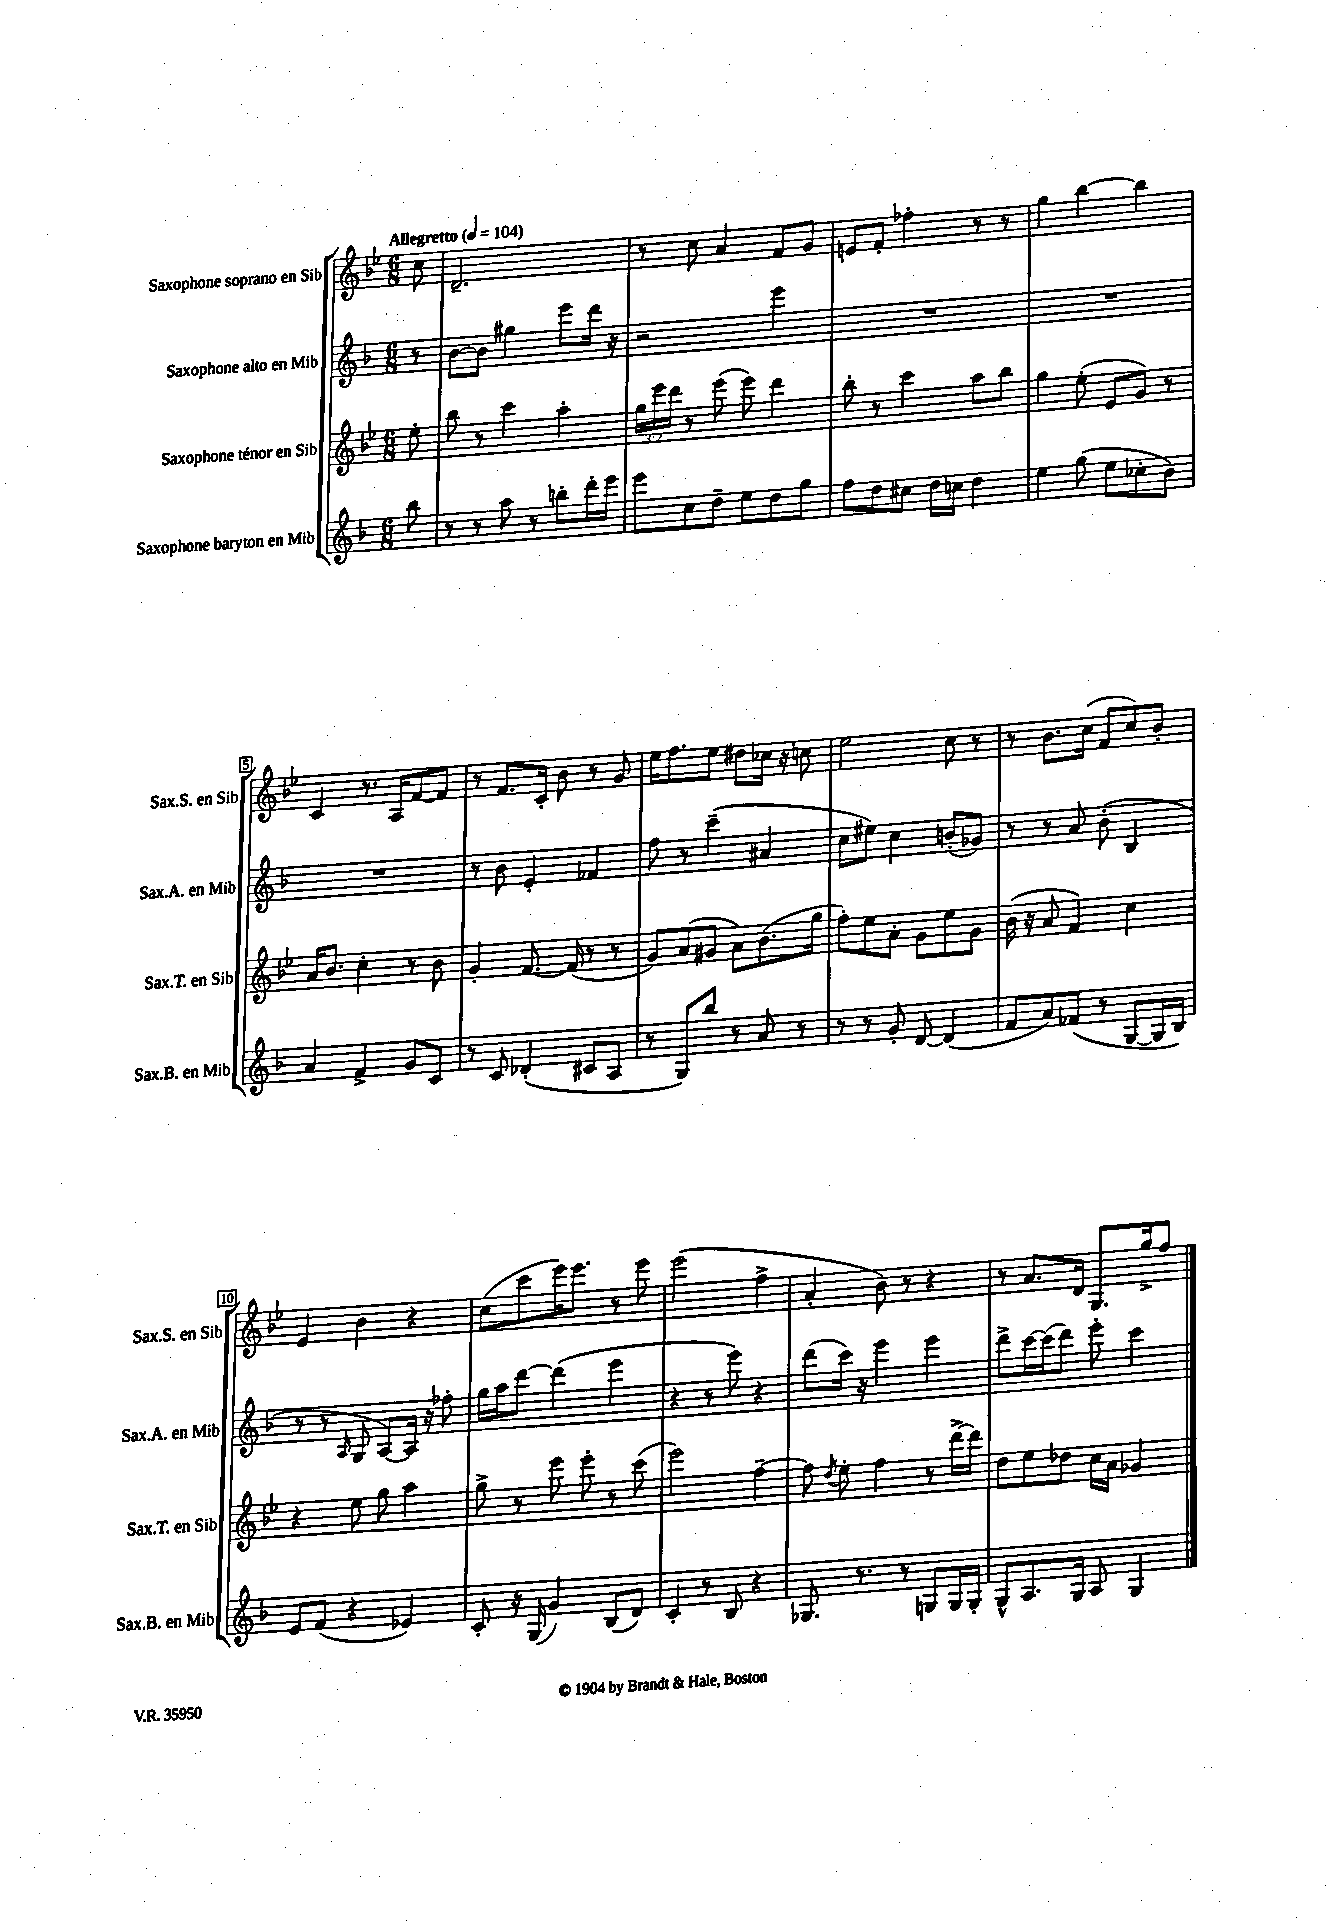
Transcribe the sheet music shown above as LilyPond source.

<<
\new StaffGroup <<
\new Staff = "s0" \with { instrumentName = "Saxophone soprano en Sib" shortInstrumentName = "Sax.S. en Sib" } {
    \clef treble \key bes \major \numericTimeSignature \time 6/8 \partial 8 \tempo "Allegretto" 4 = 104
    \autoBeamOff c''8 |
    d'2.-- |
    r8 c''8 a'4 f'8[ g'8] |
    e'8[ f'8]-. fes''4-. r8 r8 |
    g''4 bes''4~ bes''4 |
    c'4 r8. a16[ f'8~ f'8] |
    r8 f'8.[ c'16]-. bes'8 r8 g'8 |
    ees''16[ f''8. ees''8] dis''8[ ces''16] r16 c''8 |
    ees''2 c''8 r8 |
    r8 bes'8.[ c''16]( f'8[ c''8) bes'8]-. |
    ees'4 bes'4 r4 |
    c''8[( c'''8 ees'''16) ees'''8.] r8 ees'''8 |
    ees'''2( f''4-> |
    a'4-. bes'8) r8 r4 |
    r8 a'8.[ d'16] g8.[ g''16-> f''8] \bar "|." |
}
\new Staff = "s1" \with { instrumentName = "Saxophone alto en Mib" shortInstrumentName = "Sax.A. en Mib" } {
    \clef treble \key f \major \numericTimeSignature \time 6/8 \partial 8
    \autoBeamOff r8 |
    bes'8[~ bes'8] gis''4 e'''8[ d'''16] r16 |
    r2 e'''4 |
    R2. |
    R2. |
    R2. |
    r8 bes'8 e'4-. fes'4 |
    f''8 r8 c'''4--( ais'4 |
    c''8[ eis''8]) c''4 b'8[-.( ges'8]) |
    r8 r8 a'8 bes'8-.( bes4 |
    r8 r8 \grace { a16 } g8 a8[~) a16] r16 fes''8-. |
    g''16[ a''16 d'''8]~ d'''4( e'''4 |
    r4 r8 e'''8) r4 |
    d'''8[( c'''16]) r16 e'''4 e'''4 |
    d'''8[-> c'''16~ c'''16( d'''8]) e'''8-. c'''4 \bar "|." |
}
\new Staff = "s2" \with { instrumentName = "Saxophone ténor en Sib" shortInstrumentName = "Sax.T. en Sib" } {
    \clef treble \key bes \major \numericTimeSignature \time 6/8 \override Staff.TupletNumber.text = #tuplet-number::calc-fraction-text \partial 8
    \autoBeamOff ees''8-. |
    bes''8 r8 c'''4 a''4-. |
    \tuplet 3/2 { g''16[ ees'''16 d'''16] } r8 ees'''8( ees'''8) d'''4 |
    bes''8-. r8 c'''4 a''8[ bes''8] |
    g''4 ees''8-.( ees'8[ g'8]) r8 |
    a'16[ bes'8.] c''4-. r8 bes'8 |
    g'4-. f'8.~ f'16( r8 r8 |
    g'8[) a'8( gis'8] a'8[) bes'8.( g''16] |
    f''8[-.) ees''8 a'8]-. g'8[ ees''8 g'8] |
    bes'16( r16 a'8 f'4) c''4 |
    r4 ees''8 g''8 a''4 |
    g''8-> r8 ees'''8 ees'''8-. r8 c'''8( |
    ees'''2) f''4~-- |
    f''8 \acciaccatura { d''8 } ees''8-. f''4 r8 d'''16[~-> d'''16] |
    d''8[ ees''8 des''8] c''16[ a'16] ges'4 \bar "|." |
}
\new Staff = "s3" \with { instrumentName = "Saxophone baryton en Mib" shortInstrumentName = "Sax.B. en Mib" } {
    \clef treble \key f \major \numericTimeSignature \time 6/8 \partial 8
    \autoBeamOff bes''8 |
    r8 r8 a''8 r8 b''8[-. d'''16-. e'''16] |
    e'''8[ c''8 d''8]-- e''8[ d''8 g''8] |
    f''8[ d''8 cis''8] d''16[ c''16] d''4 |
    e''4 g''8( e''8[ ces''8-. bes'8]) |
    a'4 f'4-> g'8[ c'8] |
    r8 c'8 des'4-.( cis'8[ a8] |
    r8 g8[) bes''8] r8 a'8 r8 |
    r8 r8 g'8-. d'8~ d'4( |
    f'8[ a'8) fes'8]( r8 g8[~ g16 bes16]) |
    e'8[ f'8]( r4 ees'4) |
    c'8-. r16 g16( g'4) bes8[( d'8]) |
    c'4-. r8 bes8 r4 |
    ges8. r8. r8 g8[ g16 g16]-. |
    g8[-^ a8. g16] a8 g4 \bar "|." |
}
>>
>>
\layout { \context { \Score \override BarNumber.stencil = #(make-stencil-boxer 0.1 0.3 ly:text-interface::print) } }
